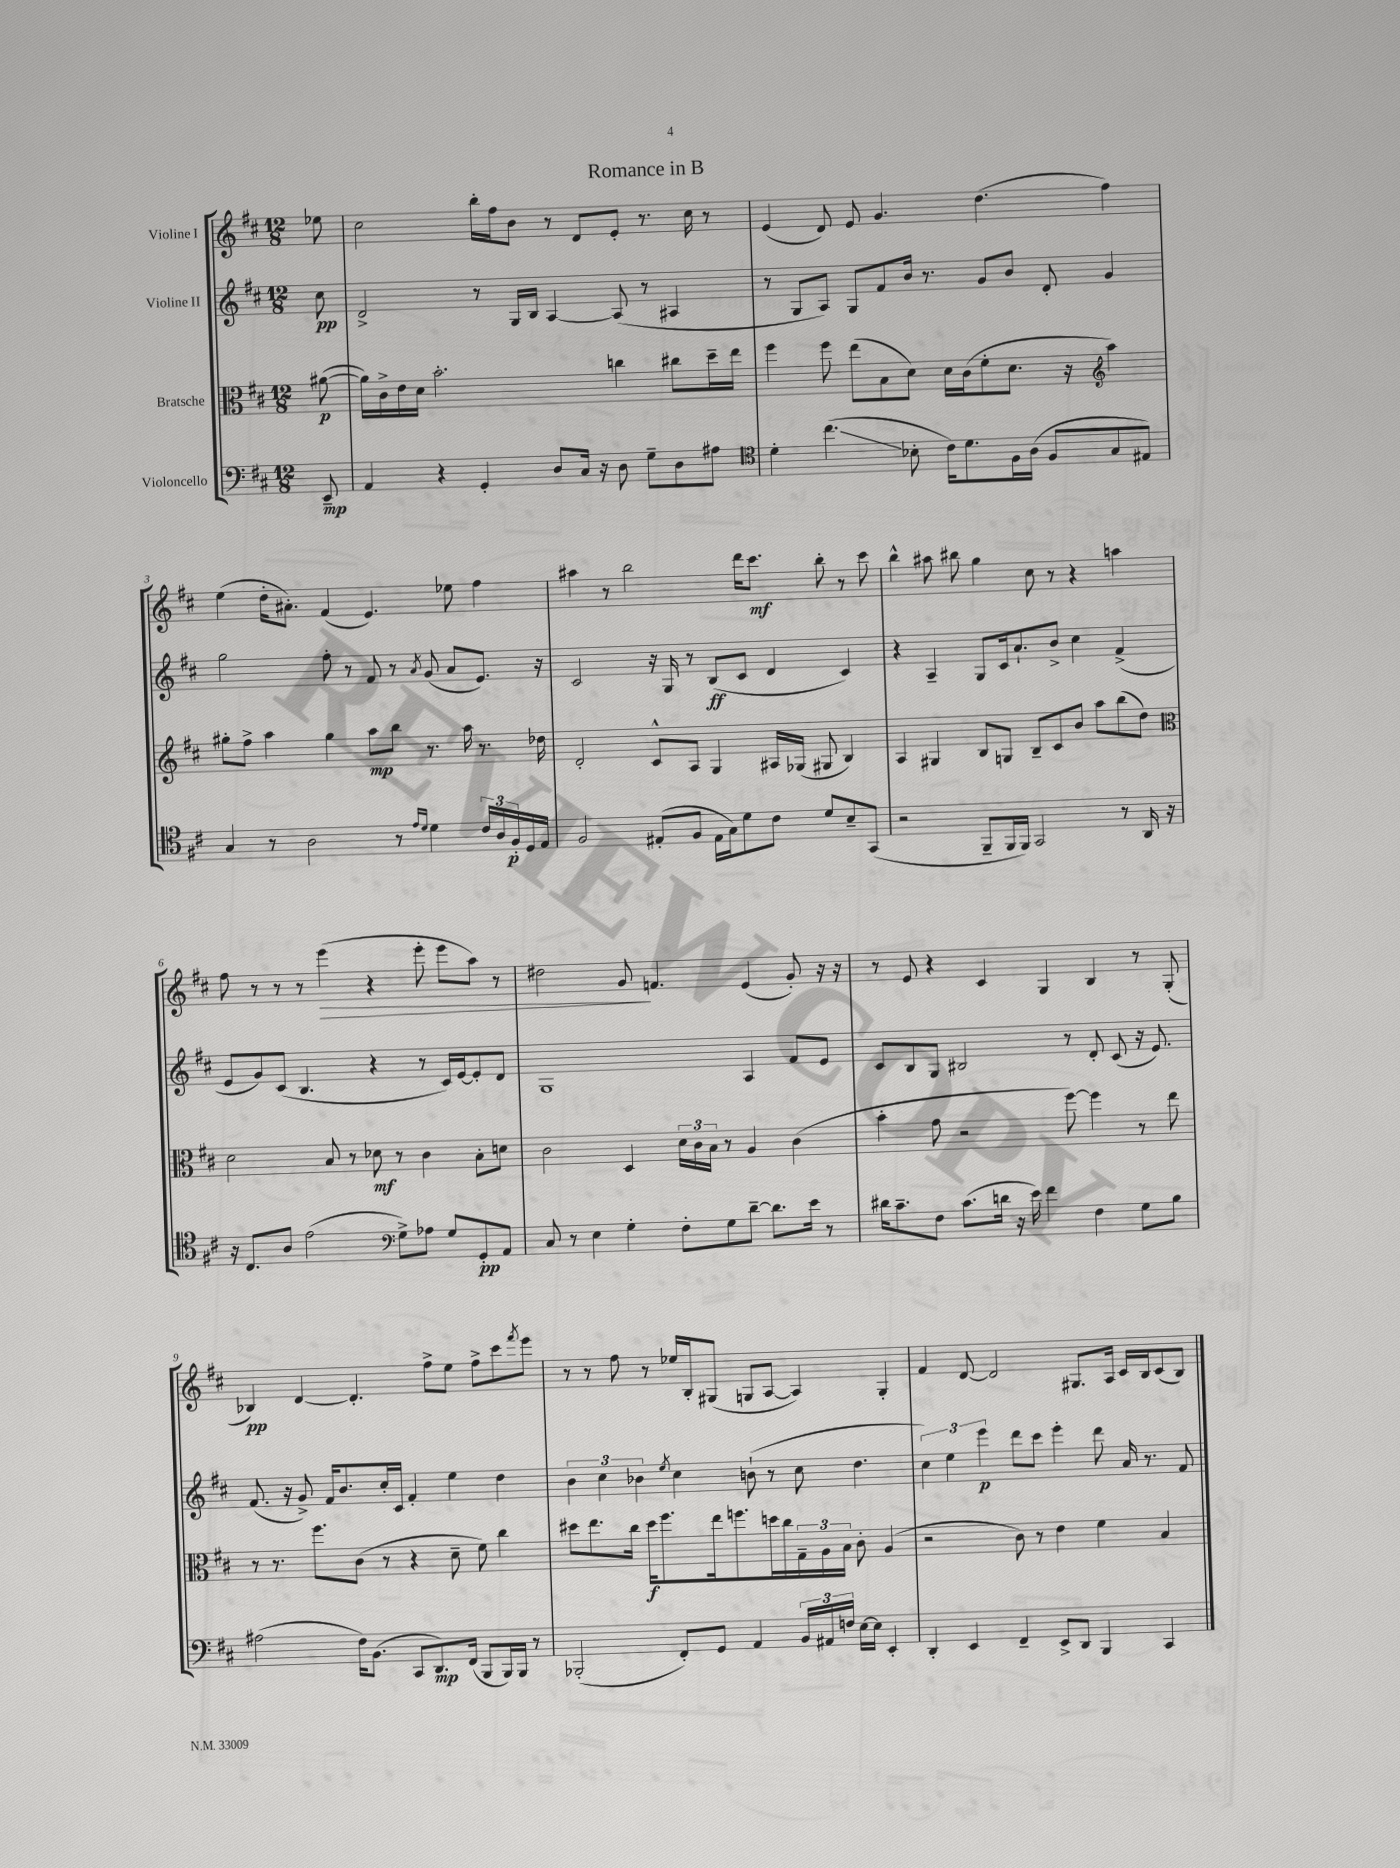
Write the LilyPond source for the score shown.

\header { title = "Romance in B" }
<<
\new StaffGroup <<
\new Staff = "s0" \with { instrumentName = "Violine I" } {
    \clef treble \key d \major \numericTimeSignature \time 12/8 \partial 8
    ees''8 |
    cis''2 b''16-. fis''16 b'8 r8 d'8 e'8-. r8. cis''16 r8 |
    e'4( d'8) e'8 g'4. d''4.( fis''4) |
    e''4( d''16-. ais'8.-.) fis'4( e'4.) ees''8 fis''4 |
    ais''4 r8 b''2 d'''16 cis'''8.\mf b''8-. r8 cis'''8 |
    b''4-^ ais''8 bis''8 g''4 cis''8 r8 r4 a''4 |
    fis''8 r8 r8 r8 e'''4\>( r4 e'''8-. e'''8 a''8) r8 |
    dis''2 g'8\! f'4. e'4( g'8-.) r16 r16 |
    r8 e'8 r4 cis'4 g4 b4 r8 g8-.( |
    bes4\pp) d'4~ d'4.-. fis''8-> e''8 fis''8-> cis'''8 \acciaccatura { fis'''8 } e'''8 |
    r8 r8 fis''8 r8 ees''16 b16-. gis8( g8 a8~ a4) g4-. |
    fis'4 d'8~ d'2 gis8. a16 cis'16 b16 cis'8( b8) \bar "|." |
}
\new Staff = "s1" \with { instrumentName = "Violine II" } {
    \clef treble \key d \major \numericTimeSignature \time 12/8 \partial 8
    cis''8\pp |
    d'2-> r8 g16 b16 a4~ a8( r8 ais4 |
    r8 g8 a8) g8 fis'8 b'16 r8. g'8 b'8 d'8-. g'4 |
    g''2 fis''8-. r8 fis'8 r8 \acciaccatura { a'8 } g'8( a'8 e'8.) r16 |
    cis'2 r16 g16 r8 b8\ff( cis'8 d'4 cis'4) |
    r4 a4-- g8 cis'16 a'8.-! b'8-> cis''4 fis'4->( |
    e'8 g'8) cis'8( b4. r4 r8 cis'16) e'16~ e'8-. d'8 |
    g1 a4 fis'8 e'8 |
    cis'8 b8 g8 bis2 r8 d'8-. cis'8( r16 e'8.) |
    fis'8.( r16 g'8->) fis'16 b'8. cis''16-. cis'16 fis'4-. e''4 d''4 |
    \tuplet 3/2 { b'4 cis''4 bes'4 } \acciaccatura { e''8 } cis''4 b'8-!( r8 cis''8 d''4. |
    \tuplet 3/2 { cis''4) e''4 e'''4\p } d'''8 cis'''8 e'''4-. d'''8 a'16 r8. fis'8 \bar "|." |
}
\new Staff = "s2" \with { instrumentName = "Bratsche" } {
    \clef alto \key d \major \numericTimeSignature \time 12/8 \partial 8
    ais'8~\p( |
    ais'16) cis'16-> e'16 d'16 b'2.-. c''4 cis''8 d''16-- e''16 |
    fis''4 fis''8 e''8( b8 d'8) d'16 cis'16( fis'8-. d'8. r16 \clef treble a''4) |
    gis''8-. fis''8-> a''4 gis''4 a''8\mp b''8 r8. a''16 r8. des''16 |
    d'2-. cis'8-^ a8 g4 ais16 ges16( gis8 b4) |
    a4 gis4 b8 g8 b8-- cis'8 b'8 a''8 b''8( d''8) |
    \clef alto d'2 b8 r8 des'8\mf r8 cis'4 b8-. d'8 |
    cis'2 d4 \tuplet 3/2 { d'16 cis'16 b16 } r8 a4 cis'4( |
    b'4-. g'8 r2 fis''8~) fis''4 r8 e''8 |
    r8 r8. fis''8. cis'8( r8 r4 d'8-- fis'8) cis''4 |
    dis''8 e''8. cis''16 dis''16\f fis''8. e''16 f''8. d''16 cis''16 \tuplet 3/2 { g16-- a16 b16 } cis'8-. a4( |
    r2 cis'8) r8 e'4 fis'4 b4 \bar "|." |
}
\new Staff = "s3" \with { instrumentName = "Violoncello" } {
    \clef bass \key d \major \numericTimeSignature \time 12/8 \partial 8
    e,8--\mp |
    a,4 r4 g,4-. d8 cis16 r16 d8 g8-- d8 ais8 |
    \clef tenor d'4-. cis''4.\glissando( bes8-. cis'16) d'8. fis16 a16( fis8 g8 eis8) |
    g4 r8 a2 r8 \grace { e'16 d'16 } d'4 \tuplet 3/2 { cis'16 a16 fis16-.\p } d16 e16 |
    fis2 eis8-.( fis8 eis16 g16) d'8 cis'8 d'8 b8-- g,8( |
    r2 fis,8-- fis,16 fis,16) g,2 r8 a,16 r16 |
    r16 cis8. a8 e'2( \clef bass g8->) aes8 g8 g,8-.\pp a,8 |
    cis8 r8 e4 g4-. fis8-. g8 d'8~-- d'8. e'16 r8 |
    dis'16 cis'8.-- fis8 cis'8.( d'16 r16 e'16) fis'4 fis4 g8 b8 |
    ais2( fis16) b,8.( cis,8 d,8.\mp) fis,16( b,,8 b,,16) b,,16 r8 |
    bes,,2-.( fis,8-.) g,8 a,4 \tuplet 3/2 { b,16 ais,16 f16 } e16~ e16 e,4-. |
    d,4-. e,4 fis,4-- e,8-> d,8 b,,4 cis,4 \bar "|." |
}
>>
>>
